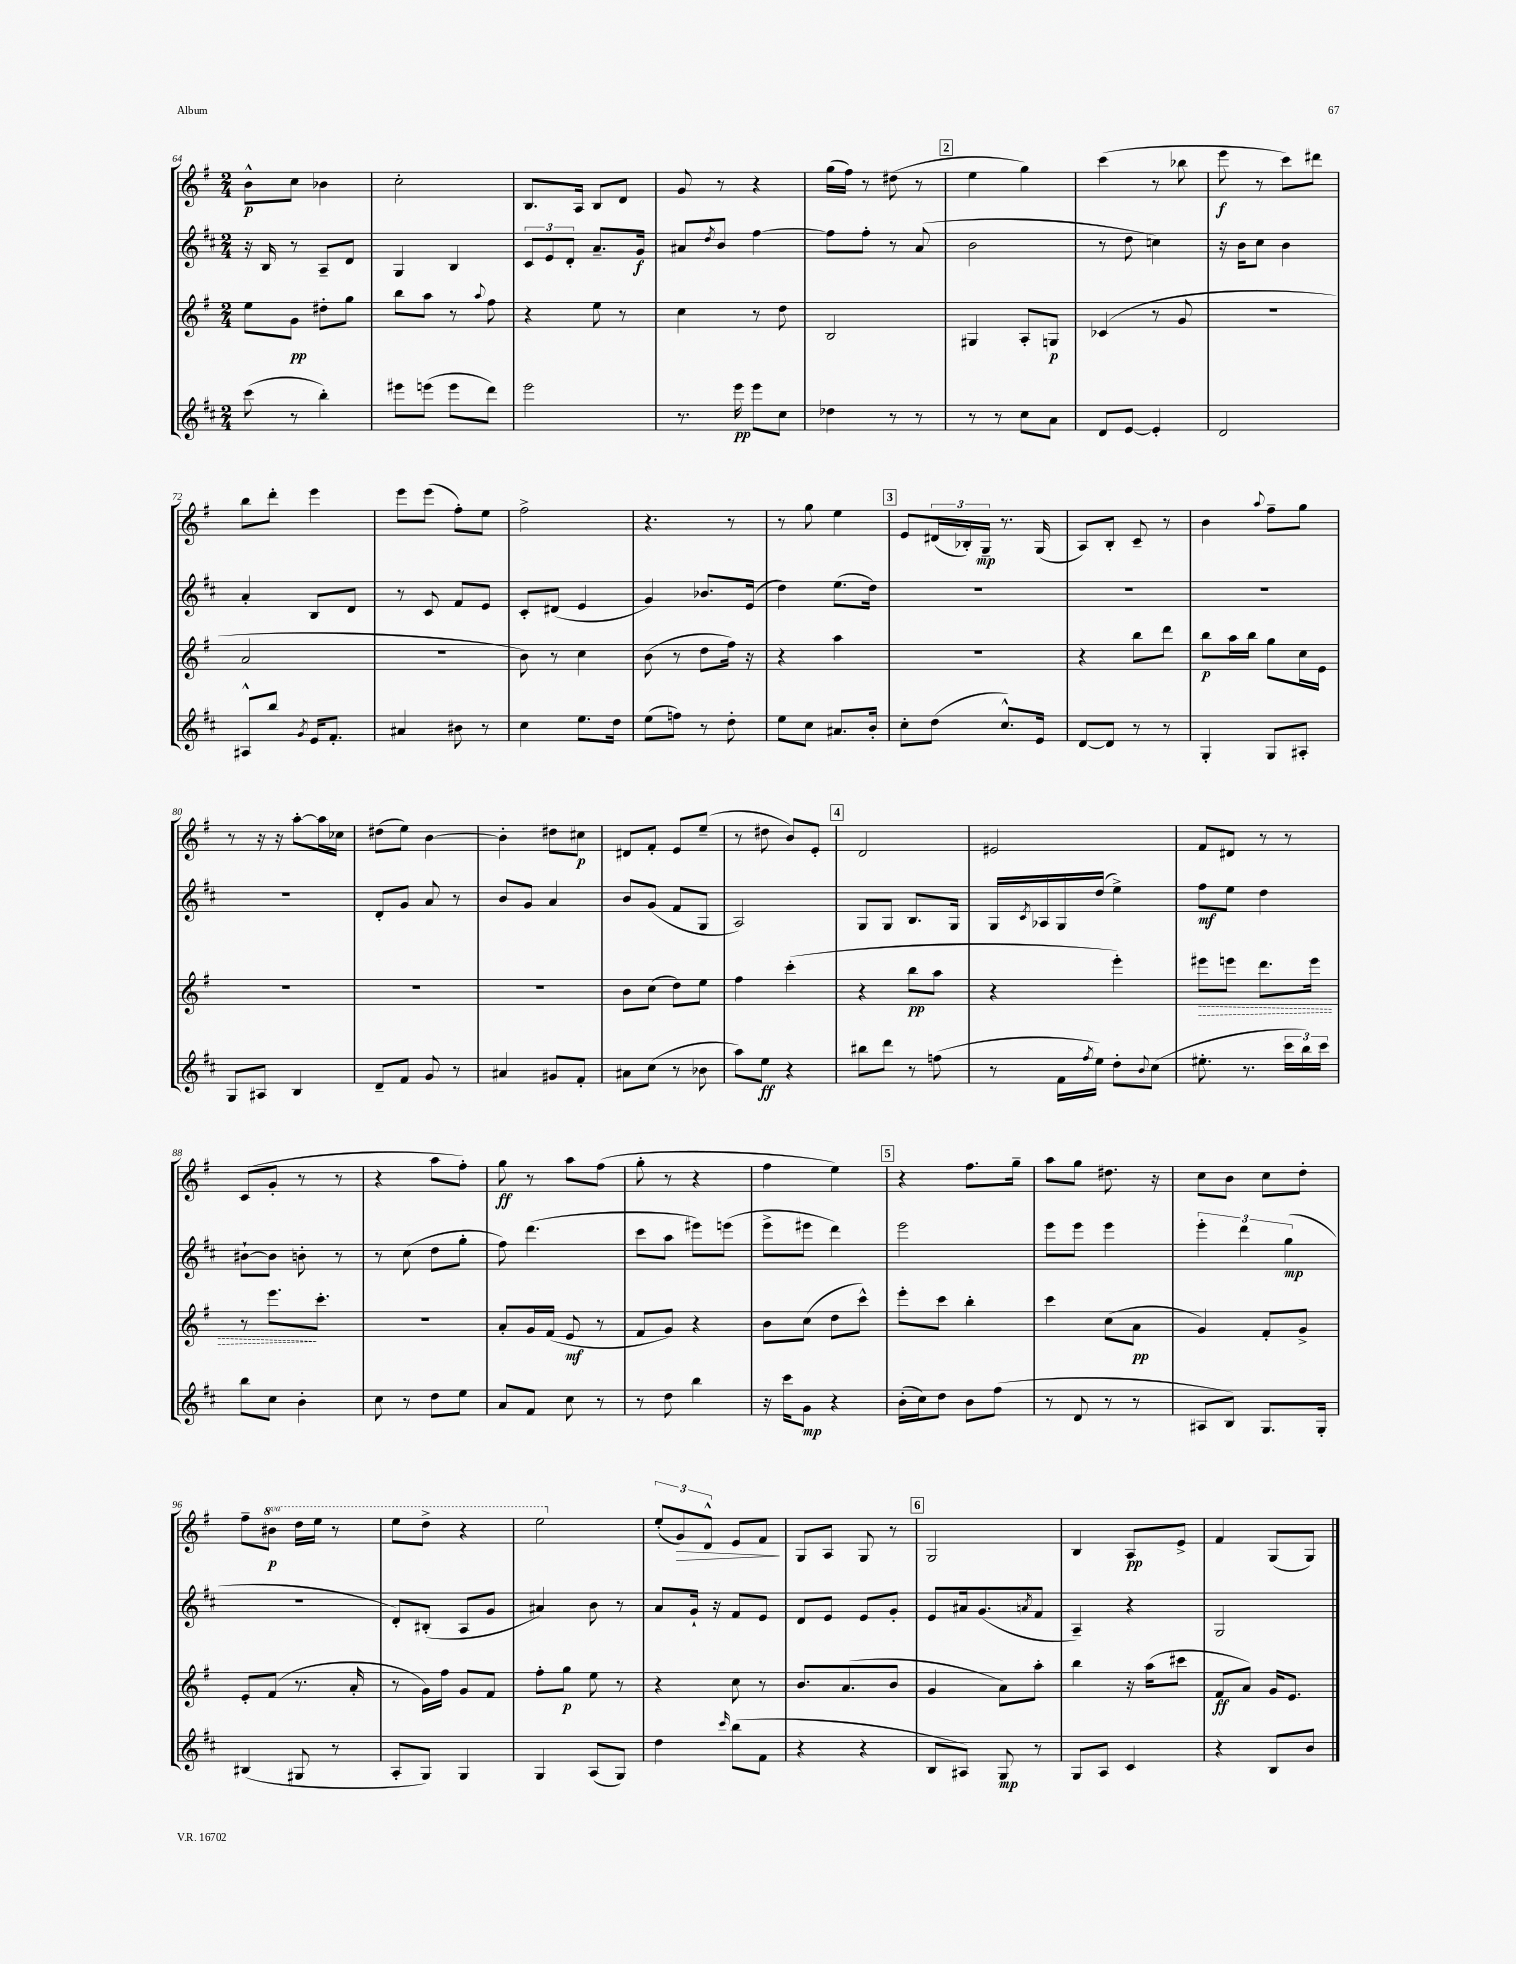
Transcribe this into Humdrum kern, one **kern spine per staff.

**kern	**kern	**kern	**kern
*staff4	*staff3	*staff2	*staff1
*clefG2	*clefG2	*clefG2	*clefG2
*k[f#c#]	*k[f#]	*k[f#c#]	*k[f#]
*M2/4	*M2/4	*M2/4	*M2/4
(8ccc#	8ee	16r	8b^^
.	.	16B	.
8r	8g	8r	8cc
4bb')	8dd#'	8A~	4b-
.	8gg	8d	.
=	=	=	=
8eee#	8bb	4G	2cc'
(8eee	8aa	.	.
8eee	8r	4B	.
.	8qqaa	.	.
8ddd)	8ff#	.	.
=	=	=	=
2eee	4r	12c#	8.B
.	.	12e	.
.	.	12d'	.
.	.	.	16A
.	8ee	8.a~	8B
.	8r	.	8d
.	.	16g	.
=	=	=	=
8.r	4cc	8a#	8g
.	.	8qdd	.
.	.	8b	8r
16eee	.	.	.
8eee	8r	[4ff#	4r
8cc#	8dd	.	.
=	=	=	=
4dd-	2B	8ff#]	(16gg
.	.	.	16ff#)
.	.	8ff#'	8r
8r	.	8r	(8dd#
8r	.	(8a	8r
=	=	=	=
8r	4G#	2b	4ee
8r	.	.	.
8cc#	8A'	.	4gg)
8a	8G	.	.
=	=	=	=
8d	(4c-	8r	(4ccc
[8e	.	8dd	.
4e']	8r	4cc)	8r
.	8g	.	8bb-
=	=	=	=
2d	2r	16r	8eee
.	.	16b	.
.	.	8cc#	8r
.	.	4b	8ccc)
.	.	.	8ddd#
=	=	=	=
8A#^^	2a	4a'	8bb
8bb	.	.	8ddd'
8qg	.	.	.
16e	.	8B	4eee
8.f#'	.	.	.
.	.	8d	.
=	=	=	=
4a#	2r	8r	8eee
.	.	8c#	(8eee
8b#	.	8f#	8ff#')
8r	.	8e	8ee
=	=	=	=
4cc#	8b)	8c#'	2ff#^
.	8r	(8d#	.
8.ee	4cc	4e	.
16dd	.	.	.
=	=	=	=
(8ee	(8b	4g)	4.r
8ff)	8r	.	.
8r	8dd	8.b-	.
8dd'	16ff#)	.	8r
.	16r	(16e	.
=	=	=	=
8ee	4r	4dd)	8r
8cc#	.	.	8gg
8.a#	4aa	(8.ee	4ee
16b'	.	16dd)	.
=	=	=	=
8cc#'	2r	2r	8e
(8dd	.	.	(24d#
.	.	.	24B-')
.	.	.	24G~
8.cc#^^)	.	.	8.r
16e	.	.	(16G
=	=	=	=
[8d	4r	2r	8A)
8d]	.	.	8B'
8r	8bb	.	8c~
8r	8ddd	.	8r
=	=	=	=
4G'	8bb	2r	4b
.	16aa	.	.
.	16bb	.	.
.	.	.	8qqaa
8G	8gg	.	8ff#~
8A#'	16cc	.	8gg
.	16e	.	.
=	=	=	=
8G	2r	2r	8r
8A#	.	.	16r
.	.	.	16r
4B	.	.	[8aa'
.	.	.	16aa]
.	.	.	16cc-
=	=	=	=
8d~	2r	8d'	(8dd#
8f#	.	8g	8ee)
8g	.	8a	[4b
8r	.	8r	.
=	=	=	=
4a#	2r	8b	4b']
.	.	8g	.
8g#	.	4a	8dd#
8f#'	.	.	8cc#
=	=	=	=
8a#	8b	8b	8d#
(8cc#	(8cc	(8g	8f#'
8r	8dd)	8f#	8e
8b-	8ee	8G	(8ee~
=	=	=	=
8aa)	4ff#	2A)	8r
8ee	.	.	8dd#
4r	(4ccc'	.	8b)
.	.	.	8e'
=	=	=	=
8bb#	4r	8G	2d
8ddd	.	8G	.
8r	8bb	8.B	.
(8ff	8aa	.	.
.	.	16G	.
=	=	=	=
8r	4r	16G	2e#
.	.	8qc#	.
.	.	16A-	.
16f#	.	16G	.
8qff#	.	.	.
16ee)	.	(16dd	.
8dd'	4eee')	4ee^)	.
8qqb	.	.	.
(8cc#	.	.	.
=	=	=	=
8.ee#'	8eee#	8ff#	8f#
.	8eee	8ee	8d#
8.r	.	.	.
.	8.ddd	4dd	8r
24ccc#	.	.	8r
24bb)	.	.	.
.	16eee	.	.
24ccc#	.	.	.
=	=	=	=
8bb	8r	[8b#`	(8c
8cc#	8.eee	8b#]	8g'
4b'	.	8b'	8r
.	8.ccc'	.	.
.	.	8r	8r
=	=	=	=
8cc#	2r	8r	4r
8r	.	(8cc#	.
8dd	.	8dd	8aa
8ee	.	8gg'	8ff#')
=	=	=	=
8a	8a'	8ff#)	8gg
8f#	16g	(4.ddd	8r
.	(16f#	.	.
8cc#	8e	.	8aa
8r	8r	.	(8ff#
=	=	=	=
8r	8f#	8ccc#	8gg'
8dd	8g)	8aa	8r
4bb	4r	8eee#)	4r
.	.	(8eee	.
=	=	=	=
16r	8b	8eee^	4ff#
16ccc#	.	.	.
8g	(8cc	8eee#	.
4r	8dd	4ddd)	4ee)
.	8ccc^^)	.	.
=	=	=	=
(16b'	8eee'	2eee	4r
16cc#)	.	.	.
8dd	8ccc	.	.
8b	4bb'	.	8.ff#
(8ff#	.	.	.
.	.	.	16gg~
=	=	=	=
8r	4ccc	8eee	8aa
8d	.	8eee	8gg
8r	(8cc	4eee	8.dd#
8r	8a	.	.
.	.	.	16r
=	=	=	=
8A#	4g)	6eee'	8cc
8B)	.	.	8b
.	.	6ddd	.
8.G	8f#'	.	8cc
.	.	(6gg	.
.	8g^	.	8dd'
16G'	.	.	.
=	=	=	=
(4B#	8e'	2r	8ff#~
.	(8f#	.	8bb#
8G#	8.r	.	16ddd
.	.	.	16eee
8r	.	.	8r
.	16a'	.	.
=	=	=	=
8A'	8r	8d')	8eee
8G)	16g)	(8B#'	8ddd^
.	16ff#	.	.
4G	8g	8A	4r
.	8f#	8g	.
=	=	=	=
4G	8ff#'	4a#)	2eee
.	8gg	.	.
(8A	8ee	8b	.
8G)	8r	8r	.
=	=	=	=
4dd	4r	8a	(12ee'
.	.	.	12g)
.	.	16g`	.
.	.	.	12d^^
.	.	16r	.
16qqccc#	.	.	.
(8bb	8cc	8f#	8e
8f#	8r	8e	8f#
=	=	=	=
4r	8.b	8d	8G
.	.	8e	8A
.	(8.a	.	.
4r	.	8e	8G
.	8b	8g'	8r
=	=	=	=
8B	4g	8e	2G
8A#)	.	16a#	.
.	.	(8.g	.
8G	8a)	.	.
.	.	8qa	.
8r	8aa'	8f#	.
=	=	=	=
8G	4bb	4A~)	4B
8A	.	.	.
4c#	16r	4r	8A
.	(16aa	.	.
.	8ccc#	.	8e^
=	=	=	=
4r	8f#	2G	4f#
.	8a)	.	.
8B	16g	.	(8G
.	8.e	.	.
8b	.	.	8G)
==	==	==	==
*-	*-	*-	*-
